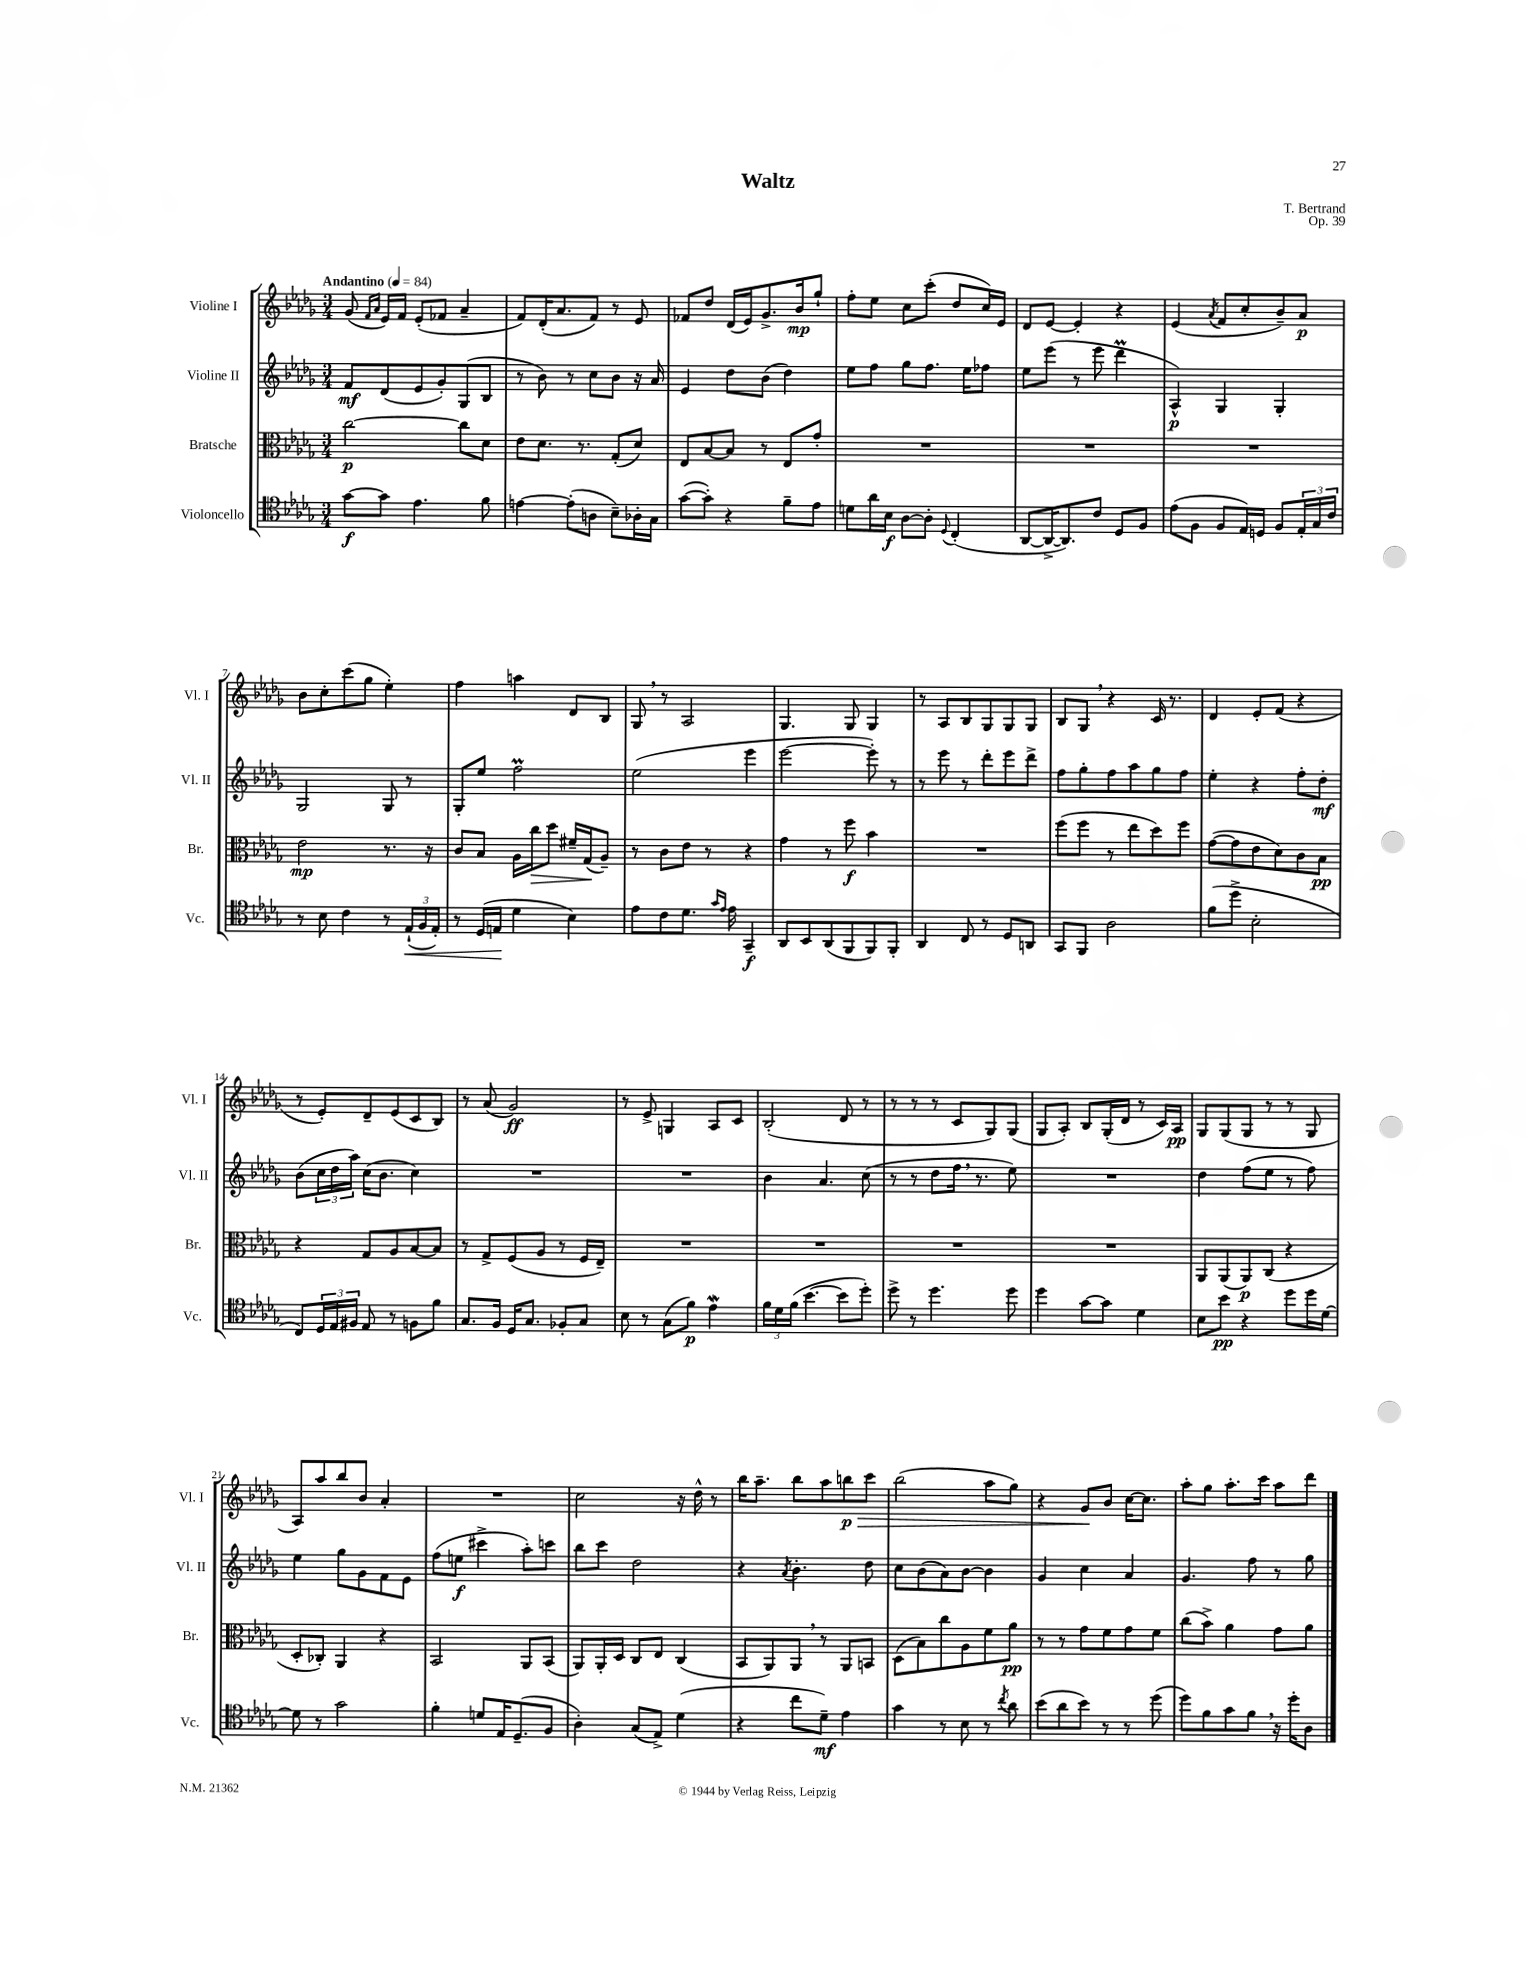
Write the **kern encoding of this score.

**kern	**kern	**kern	**kern
*staff4	*staff3	*staff2	*staff1
*clefC4	*clefC3	*clefG2	*clefG2
*k[b-e-a-d-g-]	*k[b-e-a-d-g-]	*k[b-e-a-d-g-]	*k[b-e-a-d-g-]
*M3/4	*M3/4	*M3/4	*M3/4
*MM84	*MM84	*MM84	*MM84
[8g-	[2cc	8f	(8g-
.	.	.	16qqf
.	.	.	16qqa-
8g-]	.	(8d-	16e-)
.	.	.	16f
4.e-	.	8e-	(8e-'
.	.	8g-')	8f-
.	8cc]	(8G-	4a-~
8f	8d-	8B-	.
=	=	=	=
[4e	8e-	8r	8f)
.	8.d-	8b-)	(16d-'
.	.	.	8.a-
(8e']	.	8r	.
.	8.r	.	.
8A	.	8cc	8f)
8B-~)	(8G-'	8b-	8r
16A-'	8d-)	16r	8e-
16G-	.	16a-	.
=	=	=	=
([8g-	8E-	4e-	8f-
8g-'])	[8B-	.	8dd-
4r	8B-]	8dd-	(16d-
.	.	.	16e-)
.	8r	(8b-	8.g-^
8f~	8E-	4dd-)	.
.	.	.	16b-
8e-	8g-'	.	8gg-`
=	=	=	=
8d	2.r	8ee-	8ff'
16a-	.	8ff	8ee-
16B-	.	.	.
[8A-	.	8gg-	8cc
8A-']	.	8.ff	(8ccc'
8qqD-	.	.	.
(4C'	.	.	8dd-
.	.	16ee-	.
.	.	8ff-	16cc)
.	.	.	16e-
=	=	=	=
[8AA-	2.r	8ee-	8d-
16AA-^_	.	(8eee-	[8e-
8.AA-])	.	.	.
.	.	8r	4e-']
8c	.	8eee-	.
8D-	.	4ddd-	4r
8F	.	.	.
=	=	=	=
(8e-	2.r	4A-^^)	(4e-
8F	.	.	.
.	.	.	8qa-
8F	.	4G-	8f
16E-)	.	.	8cc'
16D	.	.	.
8F	.	4G-'	8b-~)
24E-'	.	.	8a-
24G-	.	.	.
24c	.	.	.
=	=	=	=
8r	2e-	2G-	8b-
8B-	.	.	8cc'
4c	.	.	(8ccc
.	.	.	8gg-
8r	8.r	8G-	4ee-')
(24E-`	.	8r	.
24F	.	.	.
.	16r	.	.
24E-')	.	.	.
=	=	=	=
8r	8c	8G-'	4ff
(16D-	8B-	8ee-	.
16E	.	.	.
4d-	16A-	2ff	4aa
.	16cc	.	.
.	8dd-	.	.
4B-)	16f#~	.	8d-
.	(16G-	.	.
.	8A-~)	.	8B-
=	=	=	=
8e-	8r	(2ee-	8G-
8c	8c	.	8r
8.d-	8e-	.	2A-
.	8r	.	.
16qqg-	.	.	.
16qqe-	.	.	.
16e-	.	.	.
4GG-~	4r	4eee-	.
=	=	=	=
8AA-	4g-	[2eee-	4.G-
8BB-	.	.	.
(8AA-	8r	.	.
8FF	8ff	.	8G-
8FF)	4b-	8eee-'])	4G-
8FF'	.	8r	.
=	=	=	=
4AA-	2.r	8r	8r
.	.	8eee-	8A-
8C	.	8r	8B-
8r	.	8ddd-'	8G-
8D-	.	8eee-	8G-
8AA	.	8ddd-^	8G-
=	=	=	=
8GG-	(8ff	8ff	8B-
8FF	8ff	8gg-'	8G-
2A-	8r	8ff	4r
.	8ee-	8aa-	.
.	8dd-)	8gg-	16c
.	.	.	8.r
.	8ff	8ff	.
=	=	=	=
(8f	([8g-	4ee-'	4d-
8dd-^	8g-]	.	.
2B-'	8e-	4r	8e-'
.	8d-)	.	(8f
.	8c	8ff'	4r
.	8B-	8dd-'	.
=	=	=	=
8C)	4r	(8b-	8r
24D-	.	24cc	8e-')
24E-	.	24dd-	.
24F#	.	24aa-)	.
8E-	8G-	(16cc	8d-~
.	.	8.b-	.
8r	8A-	.	(8e-
8F	[8B-	4cc)	8c
8f	8B-]	.	8B-)
=	=	=	=
8.G-	8r	2.r	8r
.	8G-^	.	(8a-
16F	.	.	.
16D-	(8F	.	2g-)
8.G-	.	.	.
.	8A-	.	.
8F-'	8r	.	.
8G-	16F	.	.
.	16E-~)	.	.
=	=	=	=
8B-	2.r	2.r	8r
8r	.	.	8e-^
(8G-	.	.	4G
8f)	.	.	.
4e-	.	.	8A-
.	.	.	8c
=	=	=	=
24f	2.r	4b-	(2B-'
24d-	.	.	.
(24f	.	.	.
[4.b-	.	.	.
.	.	4.a-	.
8b-]	.	.	8d-
8dd-')	.	(8cc	8r
=	=	=	=
8dd-^	2.r	8r	8r
8r	.	8r	8r
4.dd-	.	8dd-	8r
.	.	16ff	8c
.	.	8.r	.
.	.	.	8G-)
8dd-	.	8ee-)	(8G-
=	=	=	=
4dd-	2.r	2.r	8G-
.	.	.	8A-')
[8g-	.	.	8B-
8g-]	.	.	(16G-'
.	.	.	16d-
4d-	.	.	8r
.	.	.	16c)
.	.	.	16A-
=	=	=	=
8B-	8AA-	4dd-	8G-
8b-	(8AA-	.	(8G-
4r	8AA-)	(8ff	8G-
.	(8C	8ee-	8r
8dd-	4r	8r	8r
16dd-	.	8ff)	8G-
[16d-	.	.	.
=	=	=	=
8d-]	8D-'	4ee-	8A-)
8r	8C-')	.	8aa-
2g-	4AA-	8gg-	8bb-
.	.	8g-	8b-
.	4r	8f	4a-'
.	.	8e-	.
=	=	=	=
4f'	2BB-	(8ff	2.r
.	.	8ee	.
8d	.	4ccc#^	.
16E-	.	.	.
(8.D-~	.	.	.
.	8AA-	8aa-')	.
8F	(8BB-	8ccc	.
=	=	=	=
4A-')	8AA-)	8bb-	2cc
.	16AA-'	8ccc	.
.	16D-	.	.
(8G-	8C	2dd-	.
8E-^)	8E-	.	.
(4d-	(4C	.	16r
.	.	.	16dd-^^
.	.	.	8r
=	=	=	=
4r	8BB-	4r	16bb-
.	.	.	8.aa-~
.	8AA-)	.	.
.	.	8qa-	.
8cc	8AA-	4.b-'	8bb-
8d-~)	8r	.	8aa-
4e-	8AA-	.	8bb
.	8BB	8dd-	8ccc
=	=	=	=
4g-	(8D-	8cc	(2bb-
.	8B-)	(8b-	.
8r	8cc	8a-)	.
8B-	8A-	[8b-	.
8r	8f	4b-]	8aa-
8qcc	.	.	.
8a-	8a-	.	8gg-)
=	=	=	=
(8b-	8r	4g-	4r
8a-	8r	.	.
8b-)	8g-	4cc	8g-
8r	8f	.	8b-
8r	8g-	4a-	[16cc
.	.	.	8.cc]
(8dd-	8f	.	.
=	=	=	=
8dd-)	(8cc	4.g-	8aa-'
8f	8b-^)	.	8gg-
8g-	4a-	.	8.aa-'
8f	.	8ff	.
.	.	.	16ccc
16r	8g-	8r	8aa-
16dd-'	.	.	.
8A-	8a-	8gg-	8ddd-
==	==	==	==
*-	*-	*-	*-
